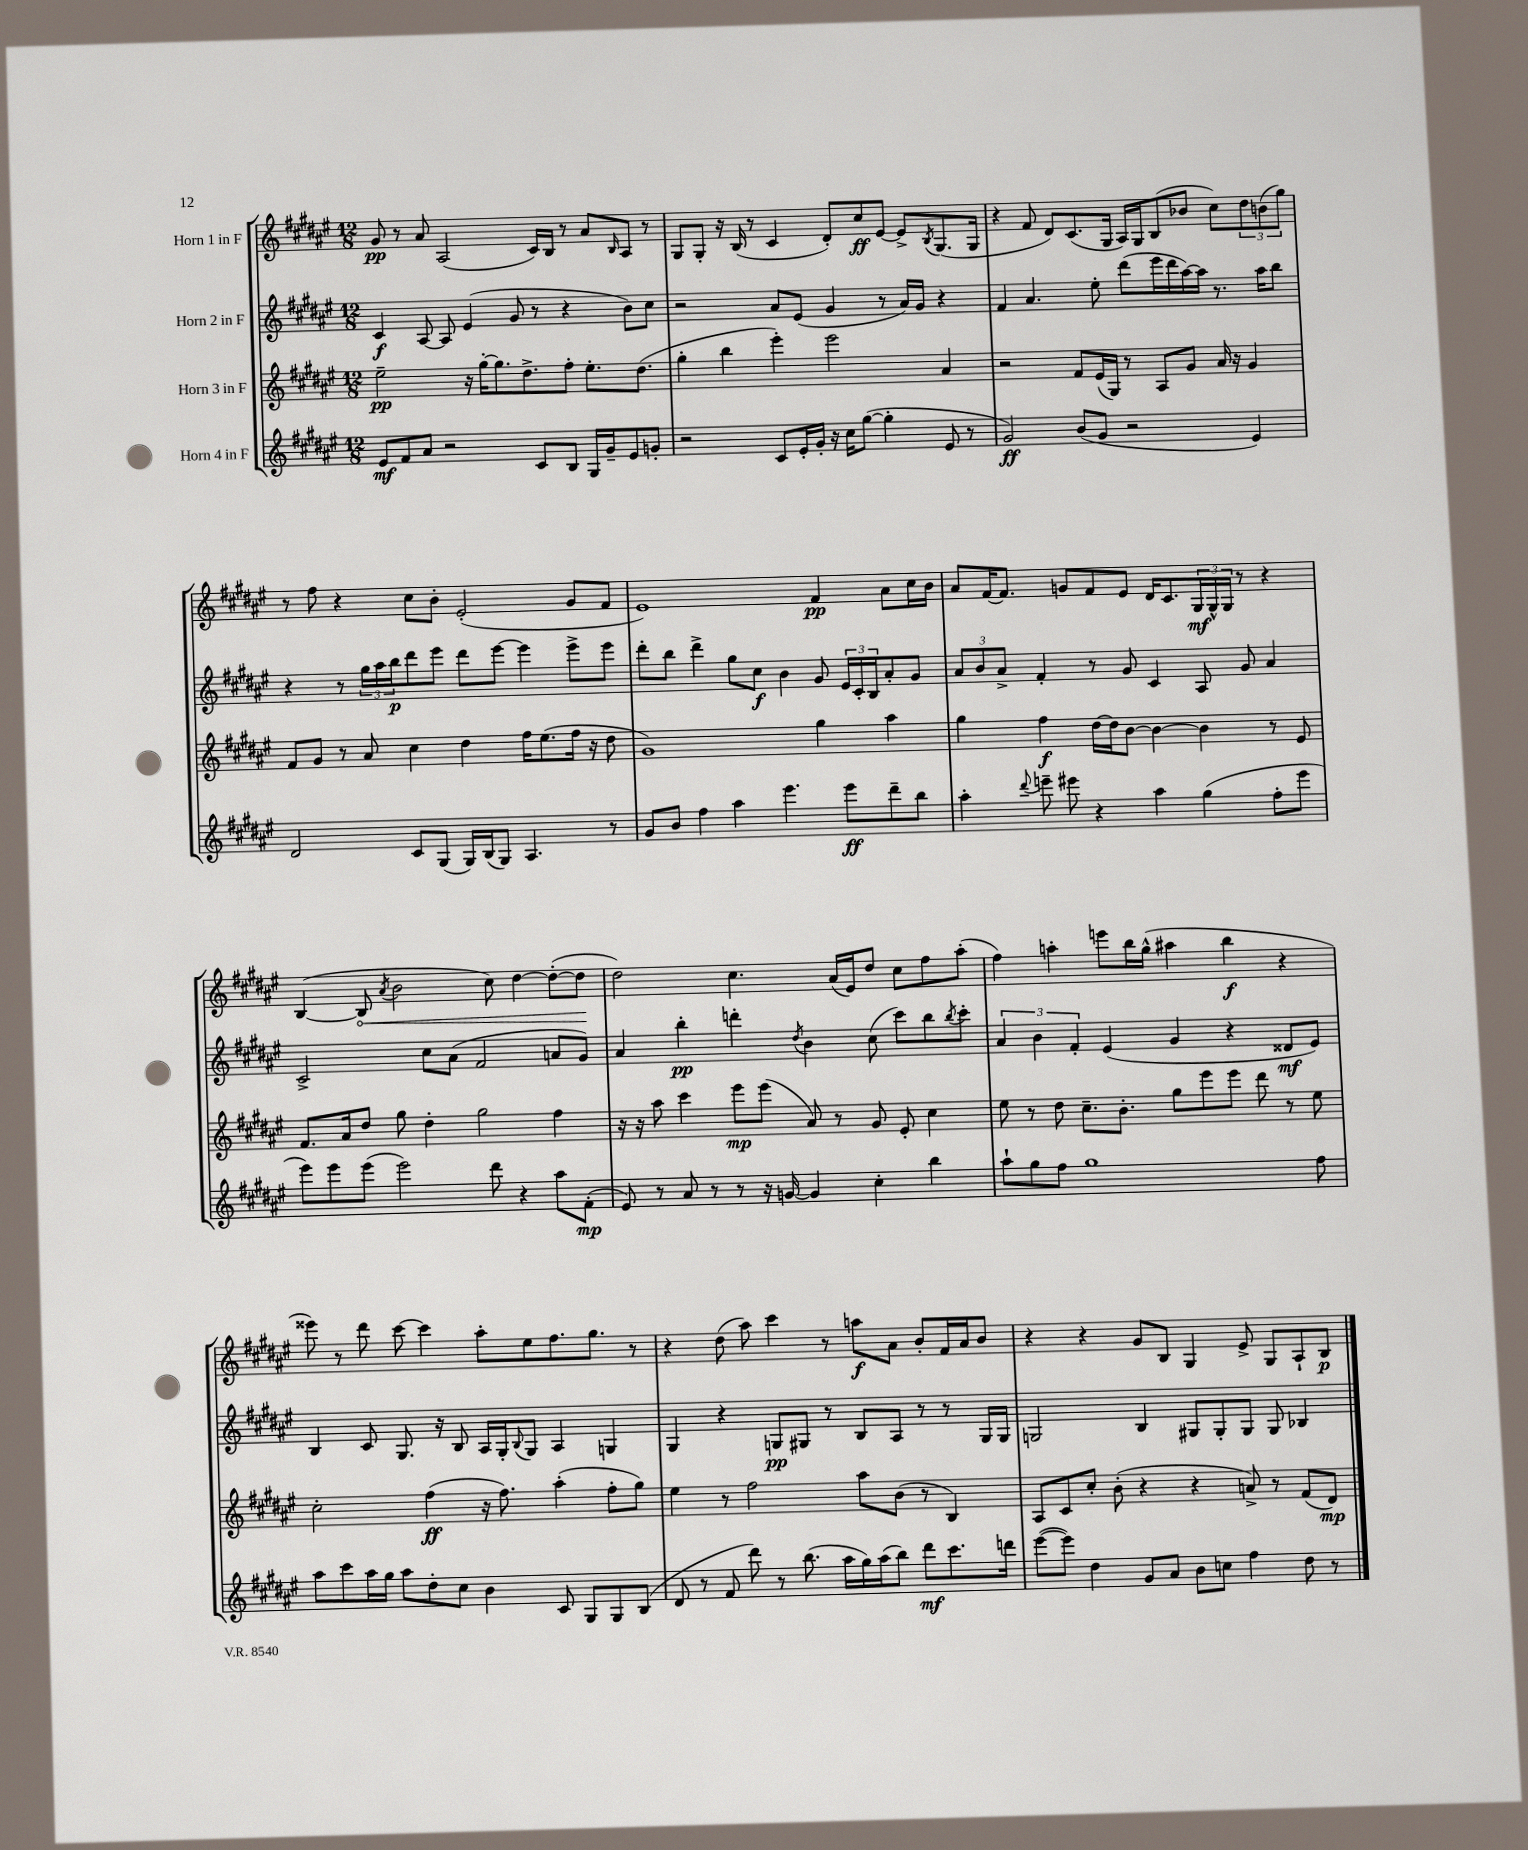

**kern	**kern	**kern	**kern
*staff4	*staff3	*staff2	*staff1
*clefG2	*clefG2	*clefG2	*clefG2
*k[f#c#g#d#a#e#]	*k[f#c#g#d#a#e#]	*k[f#c#g#d#a#e#]	*k[f#c#g#d#a#e#]
*M12/8	*M12/8	*M12/8	*M12/8
8e#	2ee#~	4c#	8g#
8f#	.	.	8r
8a#	.	[8A#	8a#
2r	.	8A#]	(2A#
.	16r	(4e#	.
.	[16gg#'	.	.
.	8.gg#]	.	.
.	.	8g#	.
.	8.dd#^	.	.
8c#	.	8r	16c#)
.	.	.	16B
8B	8ff#'	4r	8r
16G#	8.ee#'	.	8a#
16g#~	.	.	.
.	.	.	16qqB
8e#	.	8b)	8A#
.	(8.dd#	.	.
8g'	.	8cc#	8r
=	=	=	=
2r	4gg#'	2r	8G#
.	.	.	8G#'
.	4bb	.	16r
.	.	.	(16B
.	.	.	8r
8c#	4eee#')	8a#	4c#
16e#'	.	(8e#	.
16g#'	.	.	.
16r	2eee#	4g#	8d#')
16cc#	.	.	.
([8gg#	.	.	8cc#
4gg#']	.	8r	[8e#
.	.	16a#)	8e#^]
.	.	16g#	.
.	.	.	8qB
8e#	4a#	4r	(8.G#
8r	.	.	.
.	.	.	16G#
=	=	=	=
2g#)	2r	4f#	4r
.	.	4.a#	8f#
.	.	.	8d#)
(8b	8f#	.	(8.c#
8g#	(16e#	8ee#'	.
.	16G#)	.	16G#
2r	8r	(8ddd#	16A#)
.	.	.	16G#
.	8A#	16eee#	(8B
.	.	16ddd#	.
.	8g#	[16aa#)	8b-
.	.	16aa#]	.
.	16a#	8.r	8cc#)
.	16r	.	.
4e#)	4g#	.	12dd#
.	.	16aa#	.
.	.	.	(12b
.	.	8bb	.
.	.	.	12gg#)
=	=	=	=
2d#	8f#	4r	8r
.	8g#	.	8ff#
.	8r	8r	4r
.	8a#	24gg#	.
.	.	24aa#	.
.	.	24bb	.
8c#	4cc#	8ddd#	8cc#
(8G#	.	8eee#	8b'
16G#)	4dd#	8ddd#	(2e#'
(16B	.	.	.
8G#)	.	[8eee#	.
4.A#	16ff#	4eee#]	.
.	(8.ee#	.	.
.	16ff#	8eee#^	8g#
.	16r	.	.
8r	8dd#	8eee#	8f#
=	=	=	=
8g#	1g#)	8ddd#'	1e#)
8b	.	8bb	.
4ff#	.	4ddd#^	.
4aa#	.	8gg#	.
.	.	8cc#	.
4.eee#	.	4b	.
.	4gg#	8g#	4f#
8eee#	.	24e#	.
.	.	24c#'	.
.	.	24B	.
8ddd#~	4aa#	8a#'	8a#
8bb	.	8g#	16cc#
.	.	.	16b
=	=	=	=
4aa#'	4gg#	12a#	8a#
.	.	12b	.
.	.	.	[16f#
.	.	12a#^	.
.	.	.	8.f#]
8qqddd#	.	.	.
8eee~	4ff#	4f#'	.
8eee#	.	.	8g
4r	[16dd#	8r	8f#
.	16dd#]	.	.
.	[8b	8g#	8e#
4aa#	4b_	4c#	16d#
.	.	.	8.c#
(4gg#	4b]	8A#	24G#
.	.	.	24G#^^
.	.	.	24G#
.	.	8g#	8r
8ff#'	8r	4a#	4r
8eee#	8e#	.	.
=	=	=	=
8eee#)	8.f#	2c#^	([4B
8eee#	.	.	.
.	16a#	.	.
(8eee#	8dd#	.	8B]
.	.	.	8qa#
2eee#)	8gg#	.	2b
.	4dd#'	8cc#	.
.	.	(8a#	.
.	2gg#	2f#	.
8ddd#	.	.	8cc#)
4r	.	.	[4dd#
8aa#	4ff#	8a	(8dd#'_
(8f#'	.	8g#)	8dd#]
=	=	=	=
8e#)	16r	4a#	2dd#)
.	16r	.	.
8r	8aa#	.	.
8a#	4ccc#	4bb'	.
8r	.	.	.
8r	8eee#	4ddd'	4.cc#
16r	(8eee#	.	.
[16g	.	.	.
.	.	8qdd#	.
4g]	8a#)	4b	.
.	8r	.	(16a#
.	.	.	16e#)
4cc#'	8g#	(8cc#	8dd#
.	8e#'	8ccc#)	8cc#
4bb	4cc#	8bb	8ff#
.	.	8qbb	.
.	.	8ccc#'	(8aa#'
=	=	=	=
8aa#`	8ee#	6a#	4ff#)
8gg#	8r	.	.
.	.	6b	.
8ff#	8dd#	.	4aa'
.	.	6f#'	.
1gg#	8.cc#~	.	.
.	.	(4e#	8eee
.	8.b'	.	.
.	.	.	16bb
.	.	.	(16gg#^^
.	8gg#	4g#	4aa#
.	8eee#	.	.
.	8eee#	4r	4bb
.	8ddd#	.	.
.	8r	8d##	4r
8ff#	8ee#	8e#)	.
=	=	=	=
8aa#	2cc#'	4B	8eee##)
8ccc#	.	.	8r
16aa#	.	8c#	8ddd#
16gg#	.	.	.
8aa#	.	8.G#	[8ccc#
8dd#'	(4ff#	.	4ccc#]
.	.	16r	.
8cc#	.	8B	.
4b	16r	16A#	8aa#'
.	8.ff#)	16G#'	.
.	.	8qqB	.
.	.	8G#	8ee#
8c#	(4aa#'	4A#	8.ff#
8G#	.	.	.
.	.	.	8.gg#
8G#	8ff#'	4G	.
(8B	8gg#)	.	8r
=	=	=	=
8d#	4ee#	4G#	4r
8r	.	.	.
8f#	8r	4r	(8dd#
8ddd#)	2ff#	.	8aa#)
8r	.	8G	4ccc#
(8.bb	.	8G#	.
.	.	8r	8r
16aa#	.	.	.
16gg#)	8aa#	8B	8aa
(16aa#	.	.	.
8bb)	(8b	8A#	8a#
8ddd#	8r	8r	8b'
8.ccc#	4B)	8r	16f#
.	.	.	16a#
.	.	16G#	8b
16ddd	.	16G#	.
=	=	=	=
([8eee#	8A#	2G	4r
8eee#])	8c#	.	.
4dd#	8cc#'	.	4r
.	(8b'	.	.
8g#	4r	4B	8g#
8a#	.	.	8B
8b	4r	8G#	4G#
8cc	.	8G#'	.
4ff#	8a^)	8G#	8e#^
.	8r	8G#	8G#
8dd#	(8f#	4B-	8A#`
8r	8d#)	.	8B
==	==	==	==
*-	*-	*-	*-
